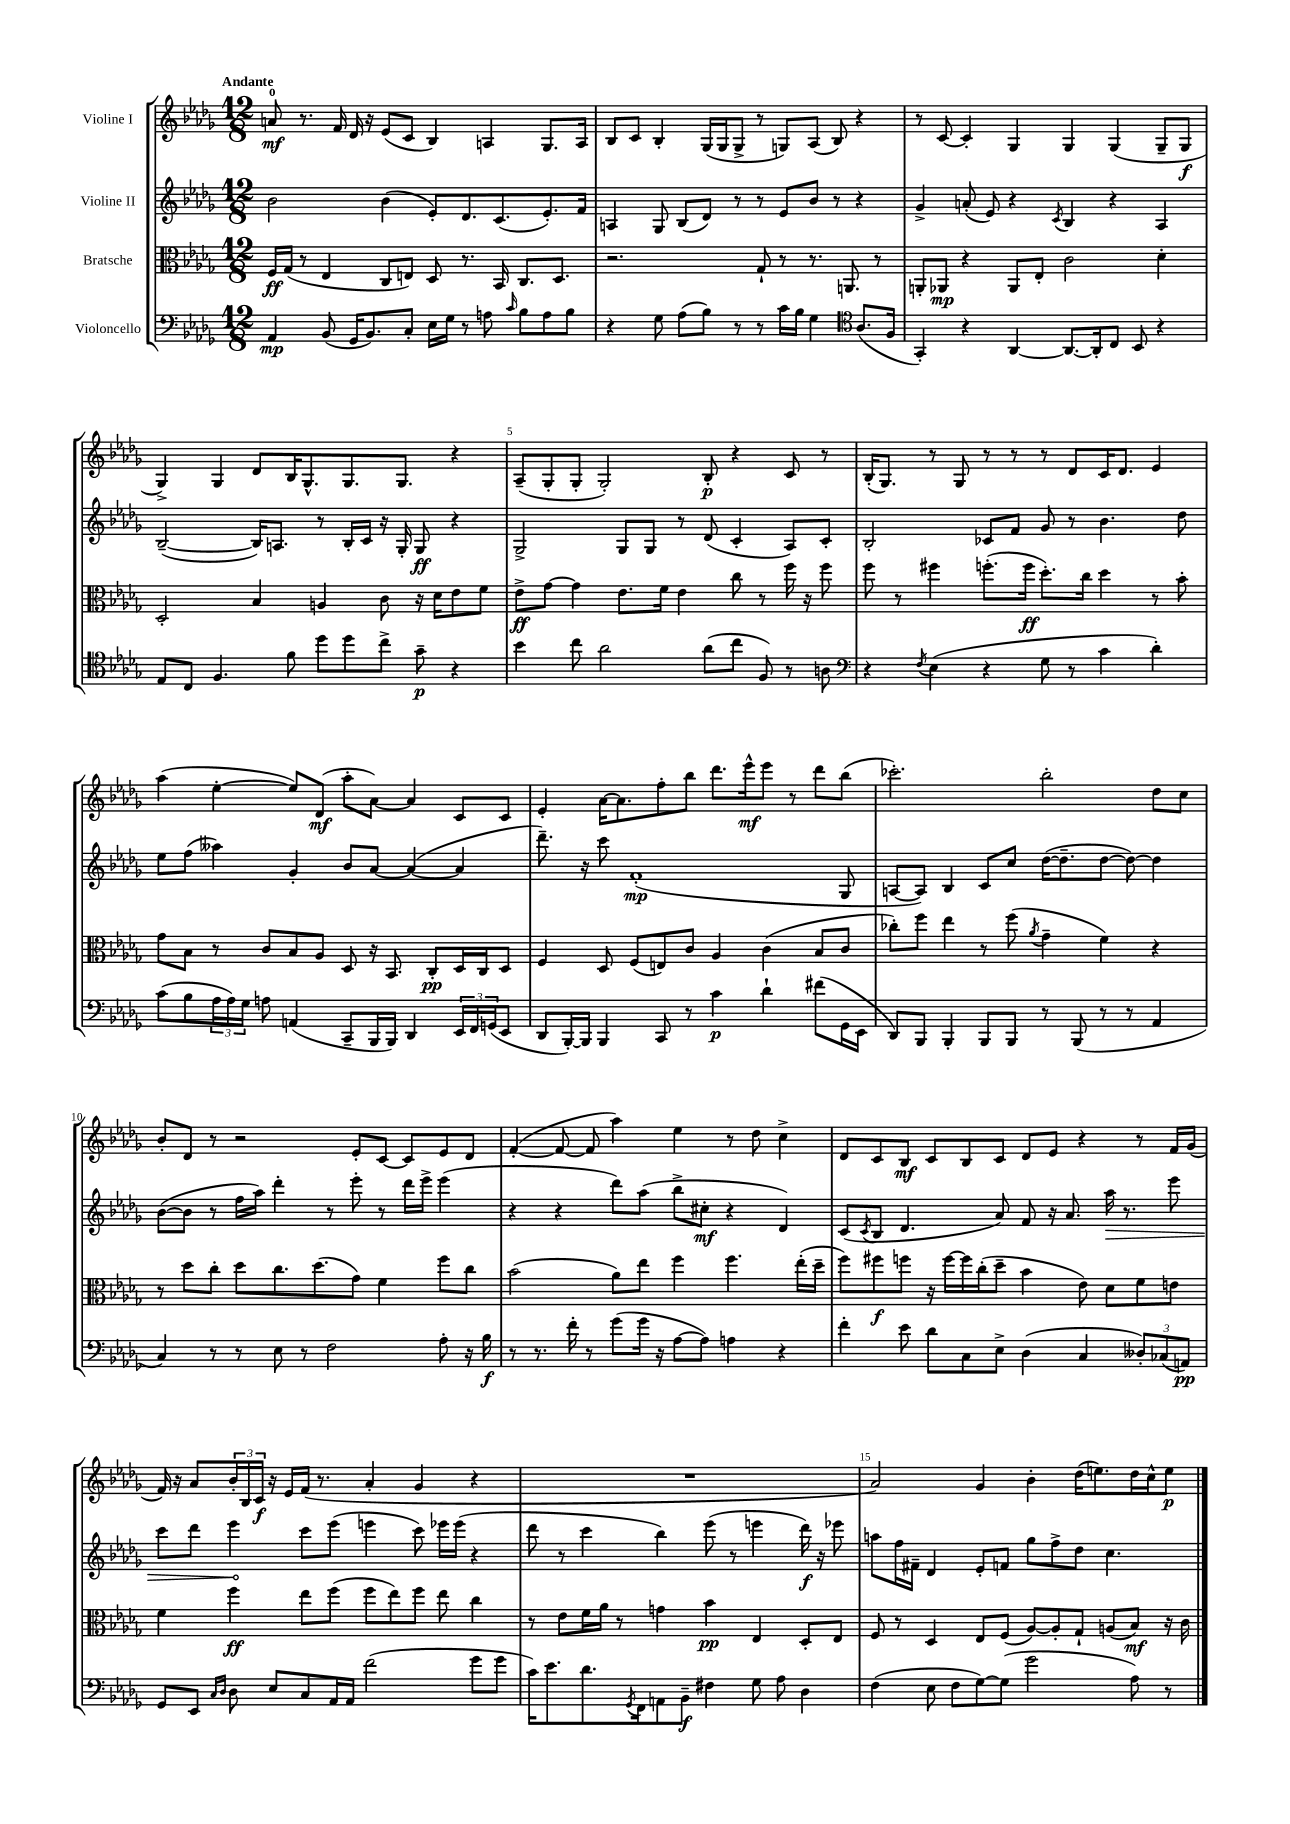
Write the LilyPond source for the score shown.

<<
\new StaffGroup <<
\new Staff = "s0" \with { instrumentName = "Violine I" } {
    \clef treble \key des \major \numericTimeSignature \time 12/8 \tempo "Andante"
    a'8-0\mf r8. f'16 des'16 r16 ees'8( c'8 bes4) a4 ges8. a16 |
    bes8 c'8 bes4-. ges16( ges16 ges8-> r8 g8) aes8( bes8) r4 |
    r8 c'8~ c'4-. ges4 ges4 ges4( ges8-- ges8\f |
    ges4->) ges4 des'8 bes16 ges8.-^ ges8. ges8. r4 |
    aes8--( ges8-. ges8-. ges2-.) bes8-.\p r4 c'8 r8 |
    bes16-.( ges8.) r8 ges8 r8 r8 r8 des'8 c'16 des'8. ees'4 |
    aes''4( ees''4~-. ees''8) des'8\mf( aes''8-. aes'8~) aes'4 c'8 c'8 |
    ees'4-. aes'16~ aes'8. f''8-. bes''8 des'''8. ees'''16-^\mf ees'''8 r8 des'''8 bes''8( |
    ces'''2.-.) bes''2-. des''8 c''8 |
    bes'8-. des'8 r8 r2 ees'8-. c'8~ c'8 ees'8 des'8 |
    f'4~-.( f'8~ f'8 aes''4) ees''4 r8 des''8 c''4-> |
    des'8 c'8 bes8\mf c'8 bes8 c'8 des'8 ees'8 r4 r8 f'16 ges'16( |
    f'16) r16 aes'8 \tuplet 3/2 { bes'16-. bes16 c'16\f } r16 ees'16 f'16( r8. aes'4-. ges'4 r4 |
    R1. |
    aes'2) ges'4 bes'4-. des''16( e''8.) des''16 c''16-^ e''8\p \bar "|." |
}
\new Staff = "s1" \with { instrumentName = "Violine II" } {
    \clef treble \key des \major \numericTimeSignature \time 12/8
    bes'2 bes'4( ees'8-.) des'8. c'8.( ees'8.-.) f'16 |
    a4 ges8 bes8( des'8) r8 r8 ees'8 bes'8 r8 r4 |
    ges'4-> a'8-.( ees'8) r4 \acciaccatura { c'8 } bes4 r4 aes4 |
    bes2~--( bes16) a8. r8 bes16-. c'16 r16 ges16-. ges8\ff r4 |
    ges2-> ges8 ges8 r8 des'8( c'4-. aes8) c'8-. |
    bes2-. ces'8 f'8 ges'8 r8 bes'4. des''8 |
    ees''8 f''8( aeses''4) ges'4-. bes'8 aes'8~ aes'4~( aes'4 |
    des'''8.--) r16 c'''8 f'1-.\mp( ges8 |
    a8~ a8) bes4 c'8 c''8 des''16~( des''8.-- des''8~ des''8~) des''4 |
    bes'8~( bes'8 r8 f''16 aes''16) des'''4-. r8 ees'''8-. r8 des'''16 ees'''16-> ees'''4( |
    r4 r4 des'''8) aes''8( bes''8-> cis''8-.\mf r4 des'4) |
    c'8( \acciaccatura { c'8 } bes8 des'4. aes'8) f'8 r16 aes'8. \once \override Hairpin.circled-tip = ##t aes''16\> r8. ees'''8 |
    c'''8 des'''8 ees'''4\! c'''8 ees'''8( e'''4 c'''8) ees'''16 ees'''16( r4 |
    des'''8 r8 c'''4 bes''4) ees'''8( r8 e'''4 des'''16\f) r16 ees'''8 |
    a''8 f''16 fis'16-- des'4 ees'8-. f'8 ges''8 f''8-> des''8 c''4. \bar "|." |
}
\new Staff = "s2" \with { instrumentName = "Bratsche" } {
    \clef alto \key des \major \numericTimeSignature \time 12/8
    f16\ff ges16( r8 ees4 c8 e8) des8 r8. bes,16 c8. des8. |
    r2. ges8-! r8 r8. a,8. r8 |
    a,8-. aes,8\mp r4 aes,8 ees8-. c'2 des'4-. |
    des2-. bes4 a4 c'8 r16 des'16 ees'8 f'8 |
    ees'8->\ff ges'8~ ges'4 ees'8. f'16 ees'4 c''8 r8 f''16 r16 f''8 |
    f''8 r8 fis''4 f''8.-.( f''16\ff des''8.-.) c''16 des''4 r8 bes'8-. |
    ges'8 bes8 r8 c'8 bes8 aes8 des8 r16 bes,8. c8-.\pp des16 c16 des8 |
    f4 des8 f8( e8) c'8 aes4 c'4( bes8 c'8 |
    ces''8-.) f''8 ees''4 r8 f''8( \acciaccatura { aes'8 } ges'4-- f'4) r4 |
    r8 des''8 c''8-. des''8 c''8. des''8.( ges'8) f'4 f''8 c''8 |
    bes'2( aes'8) ees''8 f''4 f''4. ees''16-.( des''16-- |
    f''8) fis''8\f f''8 r16 f''16~ f''16 c''16-.( des''8-- bes'4 ees'8) des'8 f'8 e'8 |
    f'4 f''4\ff ees''8 f''8( f''8 ees''8) f''8 ees''8 c''4 |
    r8 ees'8 f'16 aes'16 r8 g'4 bes'4\pp ees4 des8-. ees8 |
    f8 r8 des4 ees8 f8( aes8~) aes8-. ges8-! a8( bes8\mf) r16 c'16 \bar "|." |
}
\new Staff = "s3" \with { instrumentName = "Violoncello" } {
    \clef bass \key des \major \numericTimeSignature \time 12/8
    aes,4\mp bes,8( ges,16 bes,8.) c8-. ees16 ges16 r8 a8 \grace { c'16 } bes8 a8 bes8 |
    r4 ges8 aes8( bes8) r8 r8 c'16 bes16 ges4 \clef tenor aes8.( f16 |
    ges,4-.) r4 aes,4~ aes,8.~ aes,16-. c8 bes,8 r4 |
    ees8 c8 f4. f'8 des''8 des''8 c''8-> ges'8--\p r4 |
    bes'4 c''8 aes'2 aes'8( c''8 f8) r8 a8 |
    \clef bass r4 \acciaccatura { f8 } ees4( r4 ges8 r8 c'4 des'4-.) |
    c'8( bes8 \tuplet 3/2 { aes16 aes16) ges16 } a8 a,4( c,8-- bes,,16 bes,,16) des,4 \tuplet 3/2 { ees,16 f,16 g,16( } ees,8 |
    des,8 bes,,16~-.) bes,,16 bes,,4 c,8 r8 c'4\p des'4-! fis'8( ges,16 ees,16 |
    des,8) bes,,8 bes,,4-. bes,,8 bes,,8 r8 bes,,8( r8 r8 aes,4 |
    c4) r8 r8 ees8 r8 f2 aes8-. r16 bes16\f |
    r8 r8. f'16-. r8 ges'8( ges'16 r16 aes8~ aes8) a4 r4 |
    f'4-. ees'8 des'8 c8 ees8-> des4( c4 \tuplet 3/2 { deses8-.) ces8( a,8\pp) } |
    ges,8 ees,8 \grace { c16 des16 } des8 ees8 c8 aes,16 aes,16 f'2( ges'8 ges'8 |
    c'16) ees'8. des'8. \acciaccatura { ges,8 } f,16 a,8 bes,8--\f fis4 ges8 aes8 des4 |
    f4( ees8 f8 ges8~) ges8( ges'2 aes8) r8 \bar "|." |
}
>>
>>
\layout { \context { \Score \override BarNumber.break-visibility = ##(#f #t #t) barNumberVisibility = #(every-nth-bar-number-visible 5) } }
